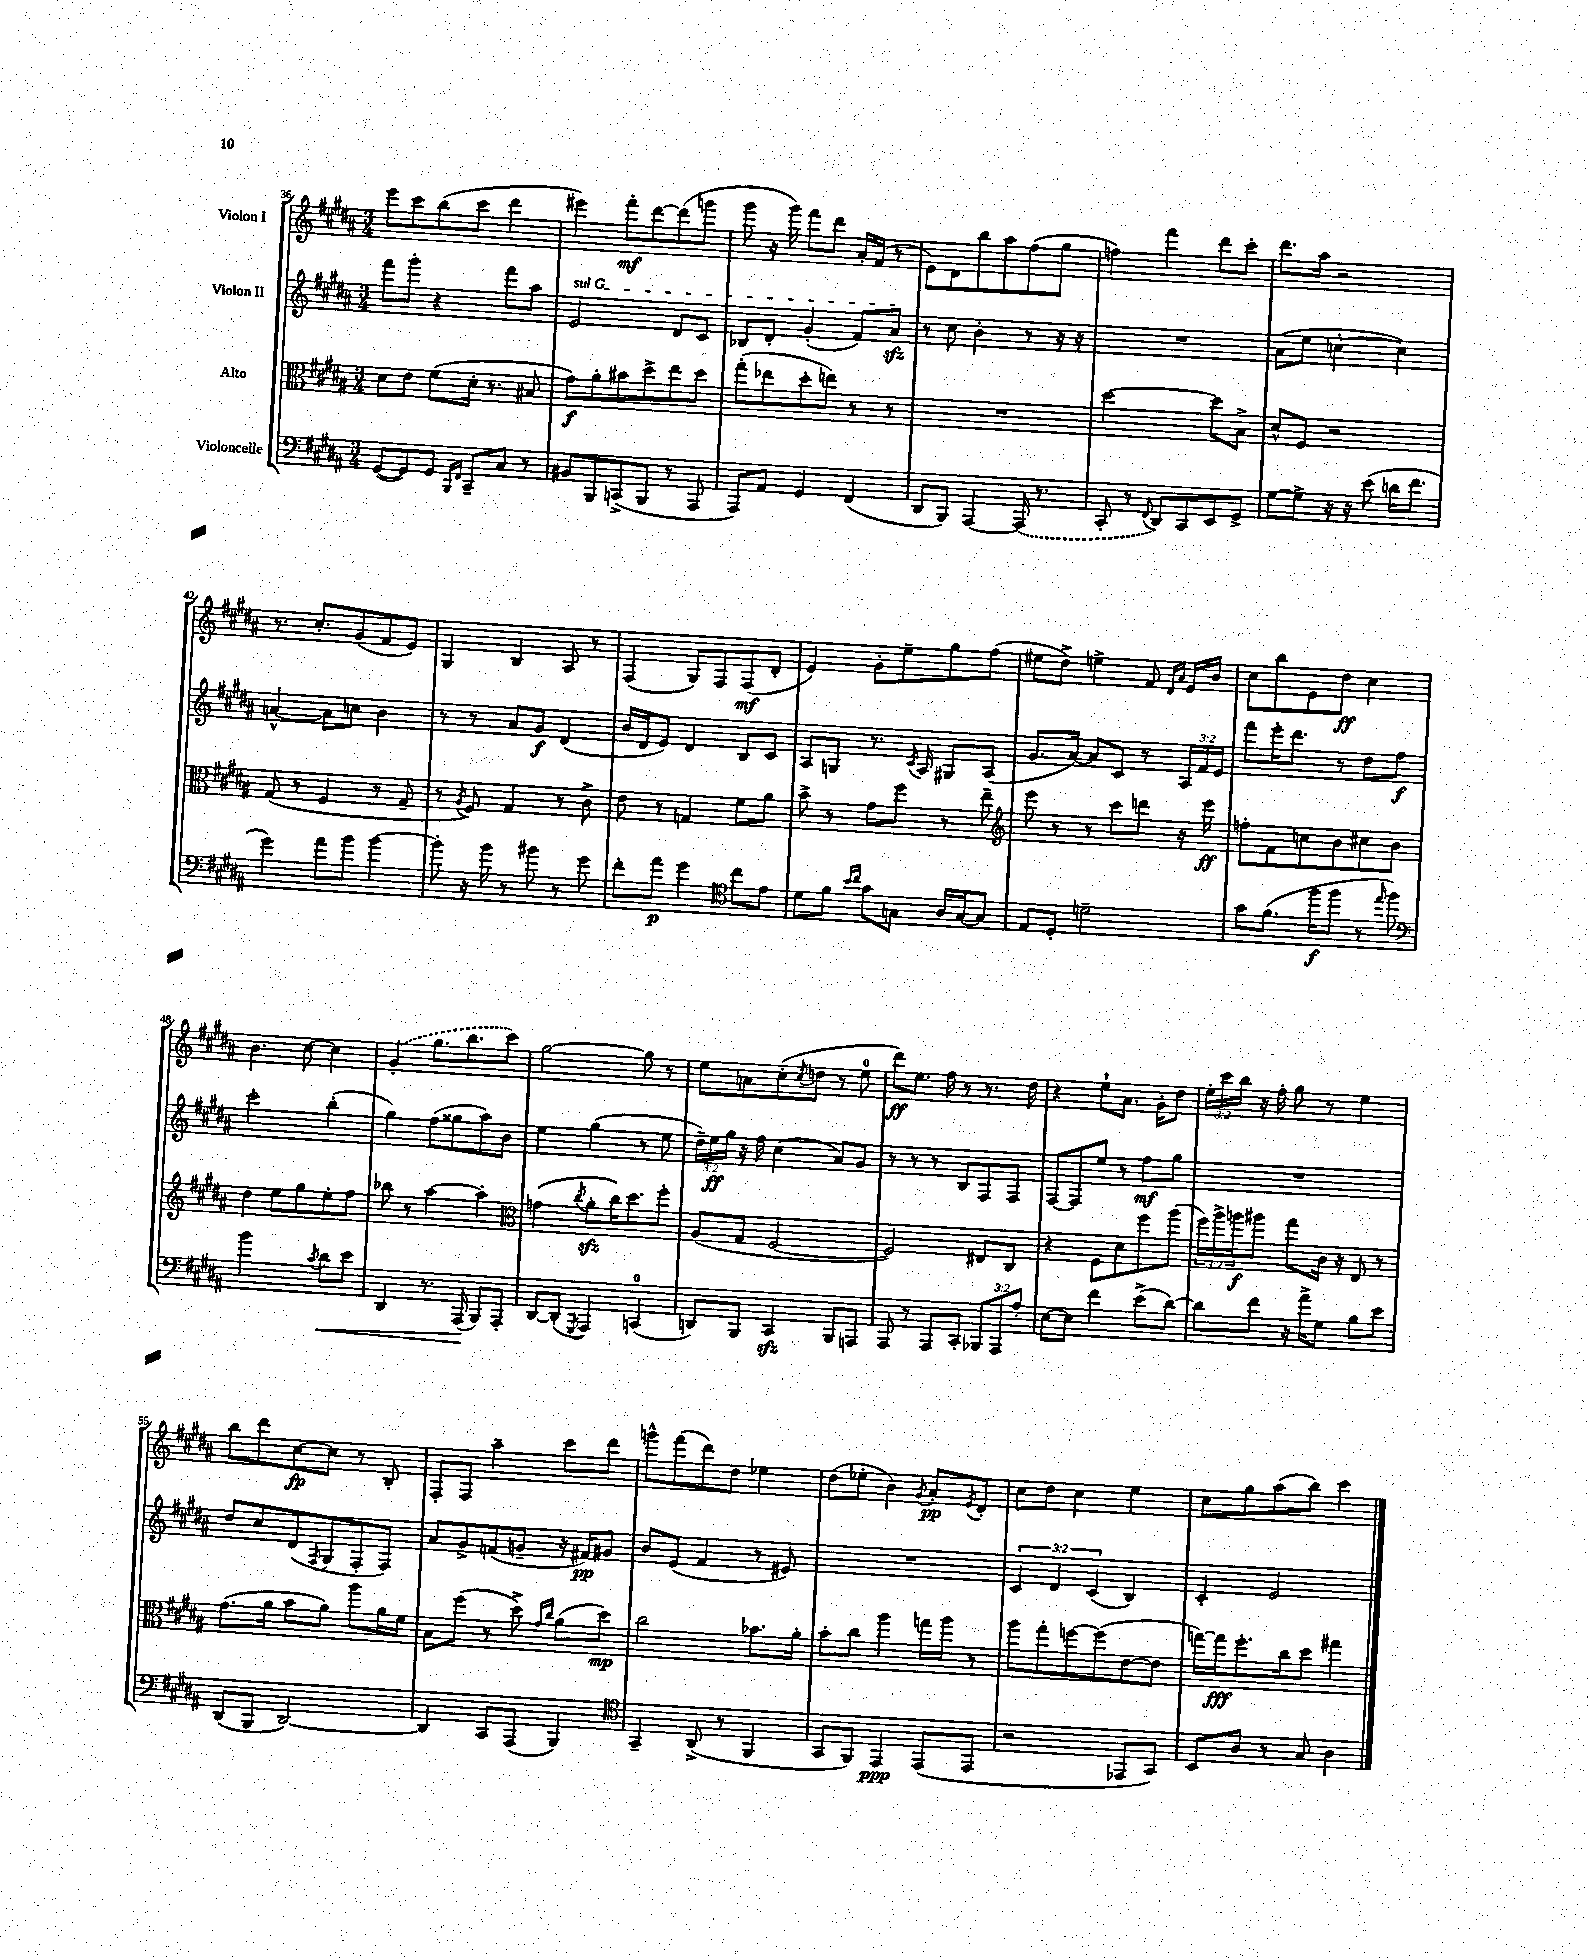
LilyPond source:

<<
\new StaffGroup <<
\new Staff = "s0" \with { instrumentName = "Violon I" } {
    \clef treble \key b \major \numericTimeSignature \time 3/4 \override Staff.TupletNumber.text = #tuplet-number::calc-fraction-text
    e'''8 cis'''8 b''8( cis'''8 dis'''4 |
    eis'''4) fis'''8-.\mf dis'''8~ dis'''8( g'''8 |
    gis'''8 r16 gis'''16) fis'''8 dis'''8 ais'16-. fis'16( r8 |
    e'8) dis'8 b''8 ais''8 fis''8( gis''8 |
    f''4) fis'''4 dis'''8 cis'''8-. |
    dis'''8. ais''16 r2 |
    r8. cis''8.-. gis'8( fis'8 e'8) |
    gis4 b4 ais8 r8 |
    fis4( gis8) fis8 fis8\mf( dis'8-. |
    e'4) gis'8-. e''8-- gis''8 fis''8( |
    eis''8 dis''8->) e''4-> fis'8 \grace { dis'16 ais'16 } e'16 b'16 |
    cis''8 b''8 e'8 dis''8\ff cis''4 |
    b'4. cis''8~ cis''4 |
    \once \slurDashed gis'4-.( gis''8. b''8. cis'''8) |
    gis''2~ gis''8 r8 |
    e''8 a'8 cis''8-.( \acciaccatura { cis''8 } d''8 r8 e''8-0 |
    dis'''8\ff) e''8. fis''16 r8 r8. dis''16 |
    r4 e''8-! ais'8. gis'16-. dis''8 |
    \tuplet 3/2 { e''16-. cis'''16 b''16 } r16 fis''16-. gis''8 r8 e''4 |
    b''8 dis'''8 cis''8~\fp cis''8 r8 b8-. |
    fis8-. fis8 ais''4-- cis'''8 dis'''8 |
    g'''8-^ fis'''8( dis'''8) dis''8 ees''4 |
    dis''8( ees''8-. b'4) \acciaccatura { gis'8 } ais'8-.\pp \acciaccatura { e'8 } dis'8-. |
    cis''8 dis''8 cis''4 e''4 |
    cis''8 gis''8 ais''8( b''8) cis'''4 \bar "|." |
}
\new Staff = "s1" \with { instrumentName = "Violon II" } {
    \clef treble \key b \major \numericTimeSignature \time 3/4 \override Staff.TupletNumber.text = #tuplet-number::calc-fraction-text
    fis'''8 gis'''8-. r4 fis'''8 ais''8 |
    \once \override TextSpanner.bound-details.left.text = \markup { \italic "sul G" } e'2\startTextSpan dis'8 cis'8 |
    bes8 dis'8-. gis'4-.( fis'8) ais'8\sfz\stopTextSpan |
    r8 cis''8 b'4-. r8 r16 r16 |
    R2. |
    ais'8( e''8 c''4~-. c''4) |
    a'4~-^ a'8 c''8 b'4 |
    r8 r8 ais'8 gis'8\f dis'4( |
    b'16 dis'16 e'8) dis'4 b8 cis'8 |
    ais8 g8 r8. \acciaccatura { cis'8 } ais16 gis8 ais8( |
    gis'8. ais'16~) ais'8 cis'8 r8 \tuplet 3/2 { ais16 fis'16 e'16 } |
    fis'''8 e'''16-. dis'''8. r8 dis''8 fis''8\f |
    cis'''2-. b''4-.( |
    gis''4) fis''8( gisis''8 ais''8) b'8 |
    e''4 gis''4( r8 e''8 |
    \tuplet 3/2 { dis''16--) e''16\ff gis''16 } r16 fis''16 cis''4( ais'8) gis'8 |
    r8 r8 r8 b8 fis8 fis8 |
    fis8~ fis8 e''8 r8 fis''8\mf gis''8 |
    R2. |
    dis''8 cis''8 dis'8( \acciaccatura { fis8 } gis8 fis8-. fis8) |
    ais'8 gis'8-> f'8( g'8-- r16 fis'16\pp) gis'8 |
    b'8 e'8( fis'4 r8 eis'8) |
    R2. |
    \tuplet 3/2 { cis'4 dis'4 cis'4( } b4) |
    cis'4-. e'2 \bar "|." |
}
\new Staff = "s2" \with { instrumentName = "Alto" } {
    \clef alto \key b \major \numericTimeSignature \time 3/4 \override Staff.TupletNumber.text = #tuplet-number::calc-fraction-text
    dis'8 e'8 fis'8( dis'16-. r8. bis8 |
    gis'8\f) ais'8-. bis'8 dis''8-> e''8 dis''8 |
    gis''8-.( ees''8 dis''8-. e''8) r8 r8 |
    R2. |
    dis''2~ dis''8 b8-> |
    dis'8-^ fis8 r2 |
    gis8( r8 fis4 r8 gis8-- |
    r8 \acciaccatura { ais8 } fis8) gis4 r8 cis'8-> |
    e'8 r8 g4 fis'8 ais'8 |
    b'8-> r8 gis'8 fis''8 r8 e''8-- |
    \clef treble e'''8 r8 r8 cis'''8 d'''8 r16 e'''16\ff |
    f''8-. fis'8 c''8 b'8 cis''8 b'8 |
    dis''4 e''8 gis''8 e''8-. fis''8 |
    bes''8 r8 ais''4~ ais''4-. |
    \clef alto g'4( \acciaccatura { cis''8 } ais'8-.\sfz cis''16) dis''8. fis''8-. |
    ais8( gis8 fis2~ |
    fis2) eis8 cis8 |
    r4 fis8 dis'8 fis''8 ais''8( |
    \tuplet 3/2 { fis''16) ais''16-> a''16\f } ais''8 gis''8 cis'16 r16 e8 r8 |
    gis'8.( ais'16 b'8 ais'8) ais''8 ais'16 fis'16 |
    b8 fis''8( r8 dis''8->) \grace { gis'16 cis''16 } ais'8( dis''8\mp) |
    cis''2 bes'8. ais'16-. |
    b'8-. cis''8 ais''4 g''16 ais''16 r8 |
    ais''8 gis''8-. f''8~ f''8( e'8~ e'8 |
    g''16~) g''16\fff fis''8.-. cis''16 dis''8 gis''4 \bar "|." |
}
\new Staff = "s3" \with { instrumentName = "Violoncelle" } {
    \clef bass \key b \major \numericTimeSignature \time 3/4 \override Staff.TupletNumber.text = #tuplet-number::calc-fraction-text
    gis,8~( gis,8) gis,8 \grace { b,,16 fis,16 } cis,8-- cis8 r8 |
    bis,8 b,,8 c,8->( b,,8 r8 ais,,8 |
    ais,,8) ais,8 gis,4 fis,4( |
    dis,8 b,,8) ais,,4~ \once \slurDashed ais,,16( r8. |
    cis,8-. r8 \appoggiatura { fis,8 } dis,8) cis,8 e,8 gis,8-> |
    gis8~ gis8-> r16 r16 e'8( d'16 fis'8. |
    gis'4) ais'8 b'8 b'4~ |
    b'8-. r16 b'16 r8 bis'8 r8 gis'8 |
    fis'8-. ais'8\p gis'4 \clef tenor cis''8 e'8 |
    dis'8 fis'8 \grace { b'16 cis''16 } gis'8 g8 ais16 g16~ g8 |
    e8 dis8-. d'2-- |
    gis'8 fis'8.( fis''16\f fis''8 r8 \grace { e''16 } fis''8) |
    \clef bass b'2 \acciaccatura { cis'8 } dis'8\< e'8 |
    dis,4 r8. ais,,16\!( b,,8) ais,,8-. |
    dis,8~ dis,8-.( \acciaccatura { gis,,8 } ais,,4) c,4-0( |
    d,8) b,,8 cis,4\sfz b,,8 a,,8 |
    ais,,8 r8 ais,,8 cis,8-. \tuplet 3/2 { bes,,8 ais,,8 ais8-. } |
    e8~ e8 fis'4 e'8->( dis'8~) |
    dis'8 fis'8 r16 ais'16-> gis8 b8 e'8 |
    dis,8( b,,8 dis,2~) |
    dis,4 cis,8 ais,,8( b,,4) |
    \clef tenor gis,4-- ais,8->( r8 fis,4 |
    gis,8 fis,8) e,4\ppp e,8( e,8 |
    r2 ees,8 gis,8) |
    b,8 ais8 r8 gis8 ais4 \bar "|." |
}
>>
>>
\layout { \context { \Score currentBarNumber = #36 } }
